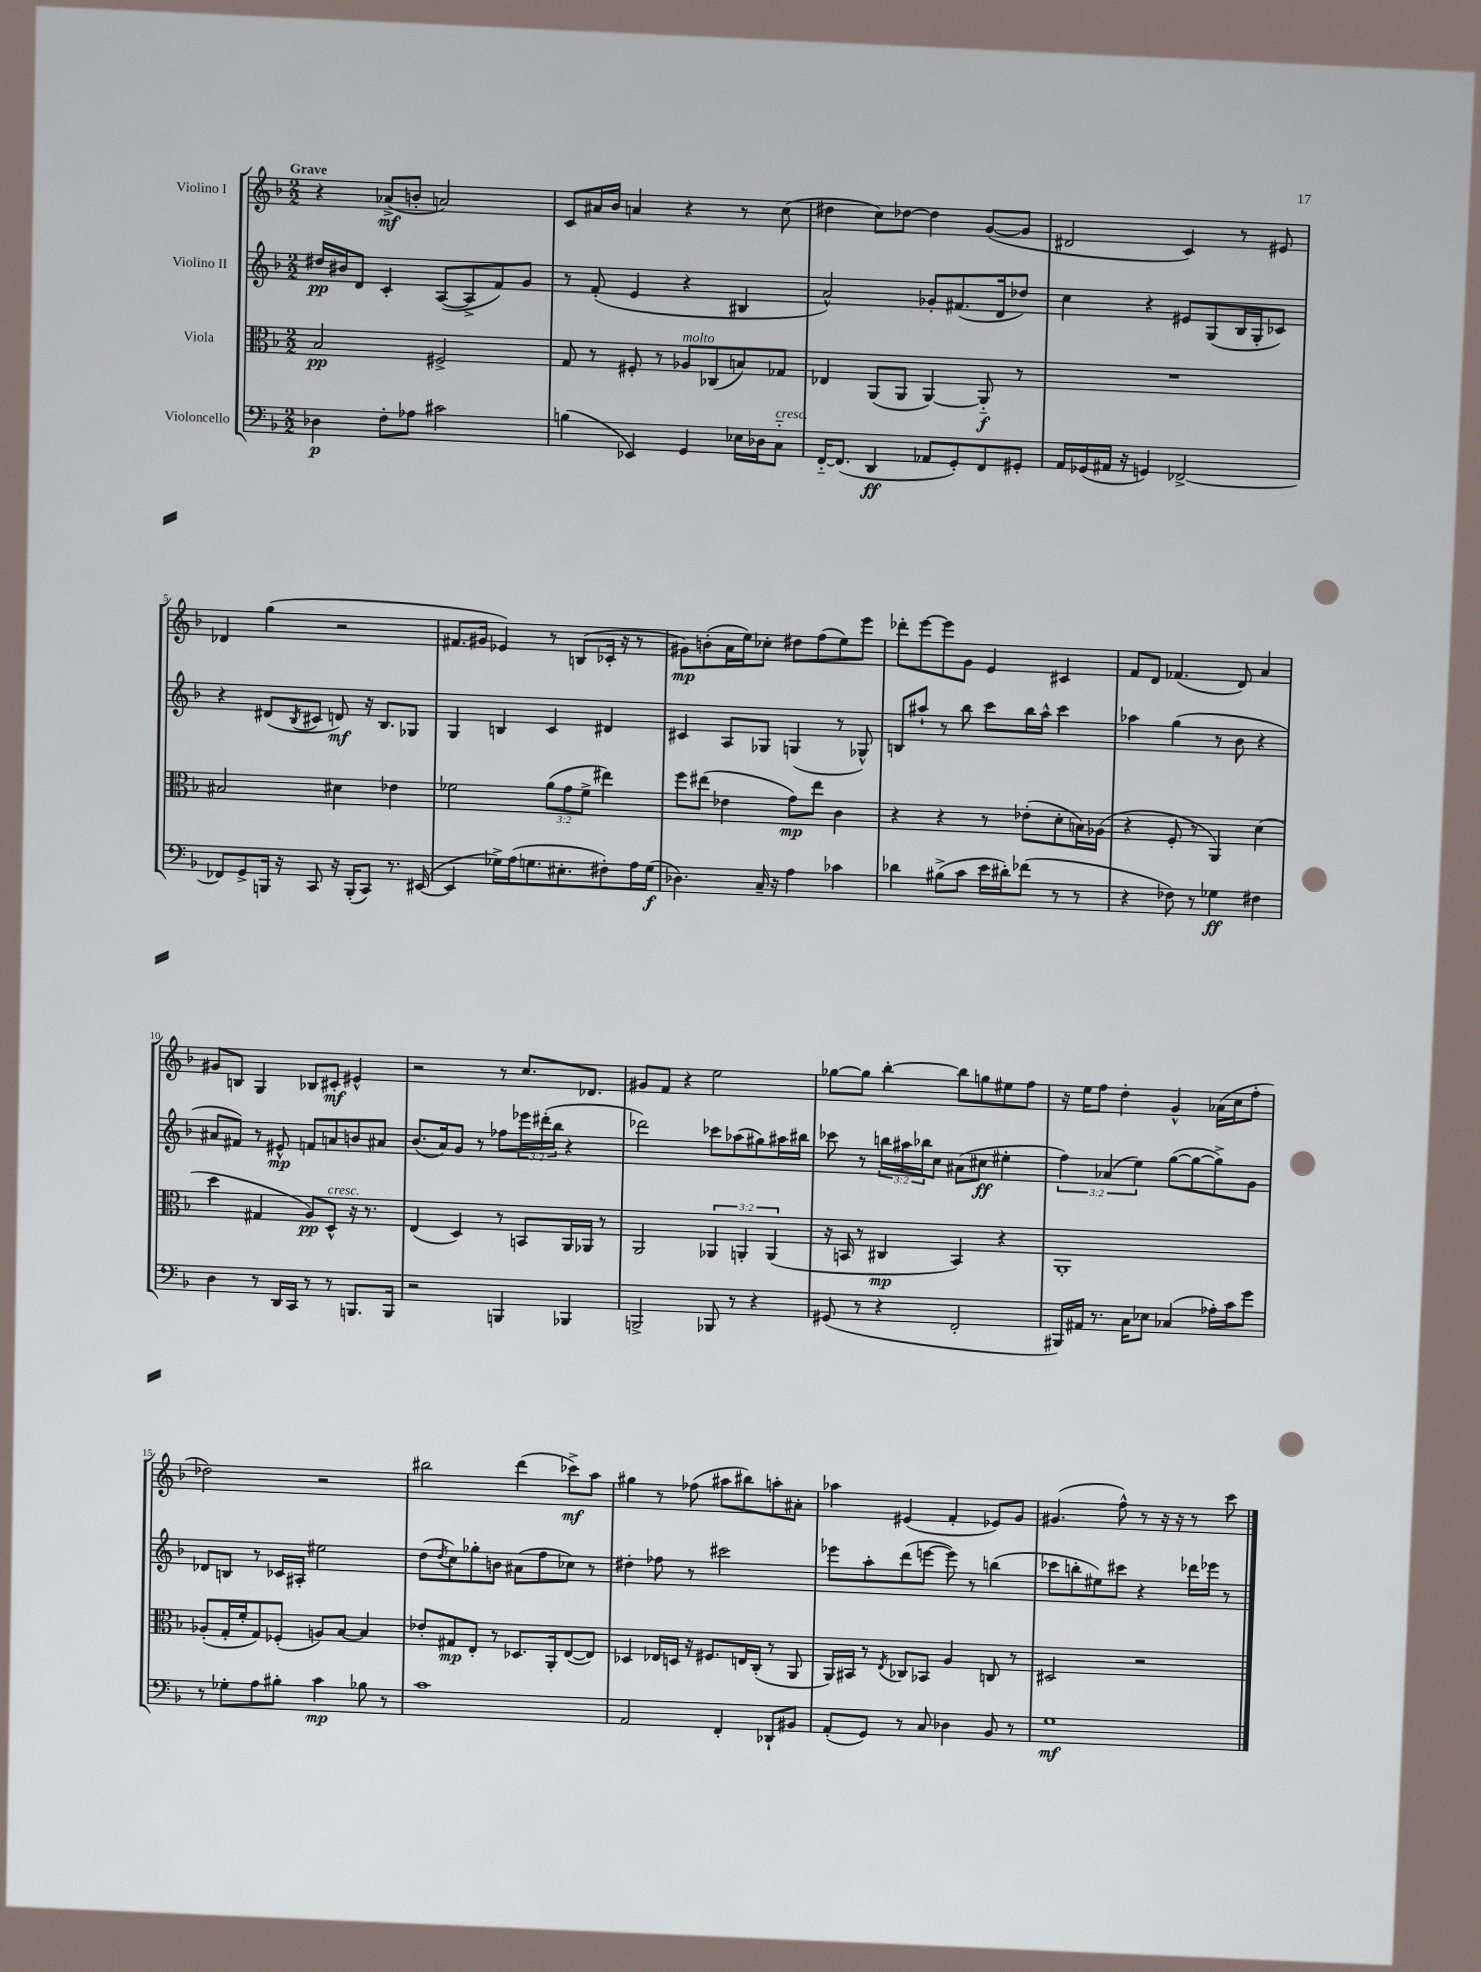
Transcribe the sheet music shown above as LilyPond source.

<<
\new StaffGroup <<
\new Staff = "s0" \with { instrumentName = "Violino I" } {
    \clef treble \key f \major \numericTimeSignature \time 2/2 \tempo "Grave"
    r4 aes'8->\mf( b'8-. a'2) |
    c'8 ais'16 bes'16 a'4 r4 r8 c''8( |
    dis''4 c''8) des''8~ des''4 g'8~( g'8 |
    dis'2 c'4) r8 eis'8 |
    des'4 g''4( r2 |
    fis'8. gis'16 ees'4) r8 b8( ces'16-. r16 r8 |
    gis'8\mp) b'8-.( a'16 e''16) ces''8-. dis''8 f''8( e''8) e'''8 |
    des'''8-. e'''8~ e'''8 g'8 e'4 cis'4 |
    f'8 d'8 fes'4.( d'8) a'4 |
    gis'8 b8 g4 bes8 cis'8-.\mf eis'4-^ |
    r2 r8 c''8. des'8. |
    gis'8 f'8 r4 e''2 |
    ges''8~ ges''8 bes''4~-. bes''8 g''8 eis''8 f''8 |
    r16 e''16 f''8 d''4-. g'4-^ aes'16( c''16 f''8-. |
    des''2) r2 |
    bis''2 d'''4( ces'''8->\mf) a''8 |
    gis''4 r8 fes''8( ais''8 bis''8) a''8-. ais'8-. |
    aes''4 eis'4( f'4-. ees'8) g'8 |
    gis'4.( f''8-^) r8 r16 r16 r8 c'''8 \bar "|." |
}
\new Staff = "s1" \with { instrumentName = "Violino II" } {
    \clef treble \key f \major \numericTimeSignature \time 2/2 \override Staff.TupletNumber.text = #tuplet-number::calc-fraction-text
    dis''16\pp bis'16 d'8 c'4-. a8~( a8-> f'8) g'8 |
    r8 f'8-.( e'4 r4 bis4 |
    a'2-^) ges'8-. fis'8.( d'16 des''8) |
    c''4 r4 eis'8 g8( bes16 g16-. ces'8) |
    r4 dis'8( \acciaccatura { bes8 } cis'8 d'8\mf) r16 bes8. ges8 |
    g4 b4 c'4 dis'4 |
    cis'4 a8 ges8 g4( r8 ges8-^) |
    b8 ais''8-! r8 bes''8 c'''8 bes''16 ais''16-^ c'''4 |
    aes''4 g''4( r8 bes'8 r4 |
    ais'8 fis'8) r8 eis'8-^\mp f'8 a'8 b'8 ais'8 |
    bes'8.( a'16) g'8 r8 fes''8 \tuplet 3/2 { ees'''16 dis'''16-.( bes''16 } r4 |
    des'''2) ces'''8 aes''8( gis''8) ais''16 bis''16 |
    ces'''8 r8 \tuplet 3/2 { b''16 ais''16 bes''16 } c''8 ais'8( cis''8\ff eis''4-. |
    \tuplet 3/2 { f''4) aes'4( e''4) } g''8~( g''8~ g''8->) g'8 |
    des'8 b8 r8 ces'16 ais16-. eis''2 |
    d''8( \acciaccatura { d''8 } c''8) ges''8-. b'8 ais'8( f''8 ces''8) r8 |
    dis''4-. fes''8 r8 cis'''2 |
    ees'''8 a''8-. d'''8( e'''8~ e'''8) r8 b''4( |
    ces'''8 b''8-. eis''8) cis'''8 r4 des'''16 ees'''16 r8 \bar "|." |
}
\new Staff = "s2" \with { instrumentName = "Viola" } {
    \clef alto \key f \major \numericTimeSignature \time 2/2 \override Staff.TupletNumber.text = #tuplet-number::calc-fraction-text
    bes2\pp fis2-> |
    g8 r8 fis8-. r8 aes8^\markup { \italic "molto" } ces8( b8) ges8 |
    ees4 a,8( a,8 a,4~) a,8-_\f r8 |
    R1 |
    bis2 dis'4 ees'4 |
    fes'2 \tuplet 3/2 { a'8( g'8 fes'8-> } eis''4) |
    f''8 eis''8( ees'4 g'8\mp) eis''8 c'4 |
    r4 r4 r8 ees'8-.( d'8-. b16) aes16( |
    r4 f8-. r8 a,4) d'4( |
    d''4 gis4 a8\pp) d8-^^\markup { \italic "cresc." } r16 r8. |
    e4( d4) r8 b,8 a,16 aes,16 r8 |
    a,2 \tuplet 3/2 { aes,4 a,4-. a,4( } |
    r16 b,16 r8 cis4\mp b,4) r4 |
    a,1-. |
    aes8-.( g16-. f'16-. g8) fes8-.( a8) bes8~ bes4 |
    ees'8-. gis8\mp e8-. r8 des8. a,16-. e8~( e8) |
    des4 ees16 d16 r16 fis8. e16 c16-.( r8 a,8 |
    a,16) bis,16 r8 \acciaccatura { e8 } ces8 bes,8 a4 c8 r8 |
    dis2 r2 \bar "|." |
}
\new Staff = "s3" \with { instrumentName = "Violoncello" } {
    \clef bass \key f \major \numericTimeSignature \time 2/2
    des4\p f8-. aes8 cis'2 |
    b4( ees,4) g,4 ees16 des16 c8-_^\markup { \italic "cresc." } |
    f,16~-_ f,8.( d,4\ff aes,8 g,8-.) f,8 gis,8-. |
    a,16 ges,16( ais,16 r16 g,4) fes,2~-> |
    fes,8 g,8-> b,,16 r16 c,8 r16 b,,16-.( c,8) r8. eis,16~( |
    eis,4 ges16->) a16( g8. eis8.-. fis8-.) a16 g16\f( |
    des4.) c16-- r16 a4 ces'4 |
    des'4 bis8->( c'8 e'16 dis'16-.) fes'8( r8 r8 |
    r4 fes8) r8 ges4\ff fis4 |
    d4 r8 d,16 c,16 r8 r8 b,,8. b,,16 |
    r2 b,,4 bes,,4 |
    b,,2-> bes,,8 r8 r4 |
    gis,8( r8 r4 f,2-. |
    bis,,16) ais,16 r8. c16 ees8 ces4( aes16-.) c'16 g'8 |
    r8 ges8-. a8 bis8-. c'4\mp bes8 r8 |
    c'1 |
    a,2 f,4-. des,8-! bis,8 |
    a,8-.( g,8) r8 c8 des4 bes,8 r8 |
    g1\mf \bar "|." |
}
>>
>>
